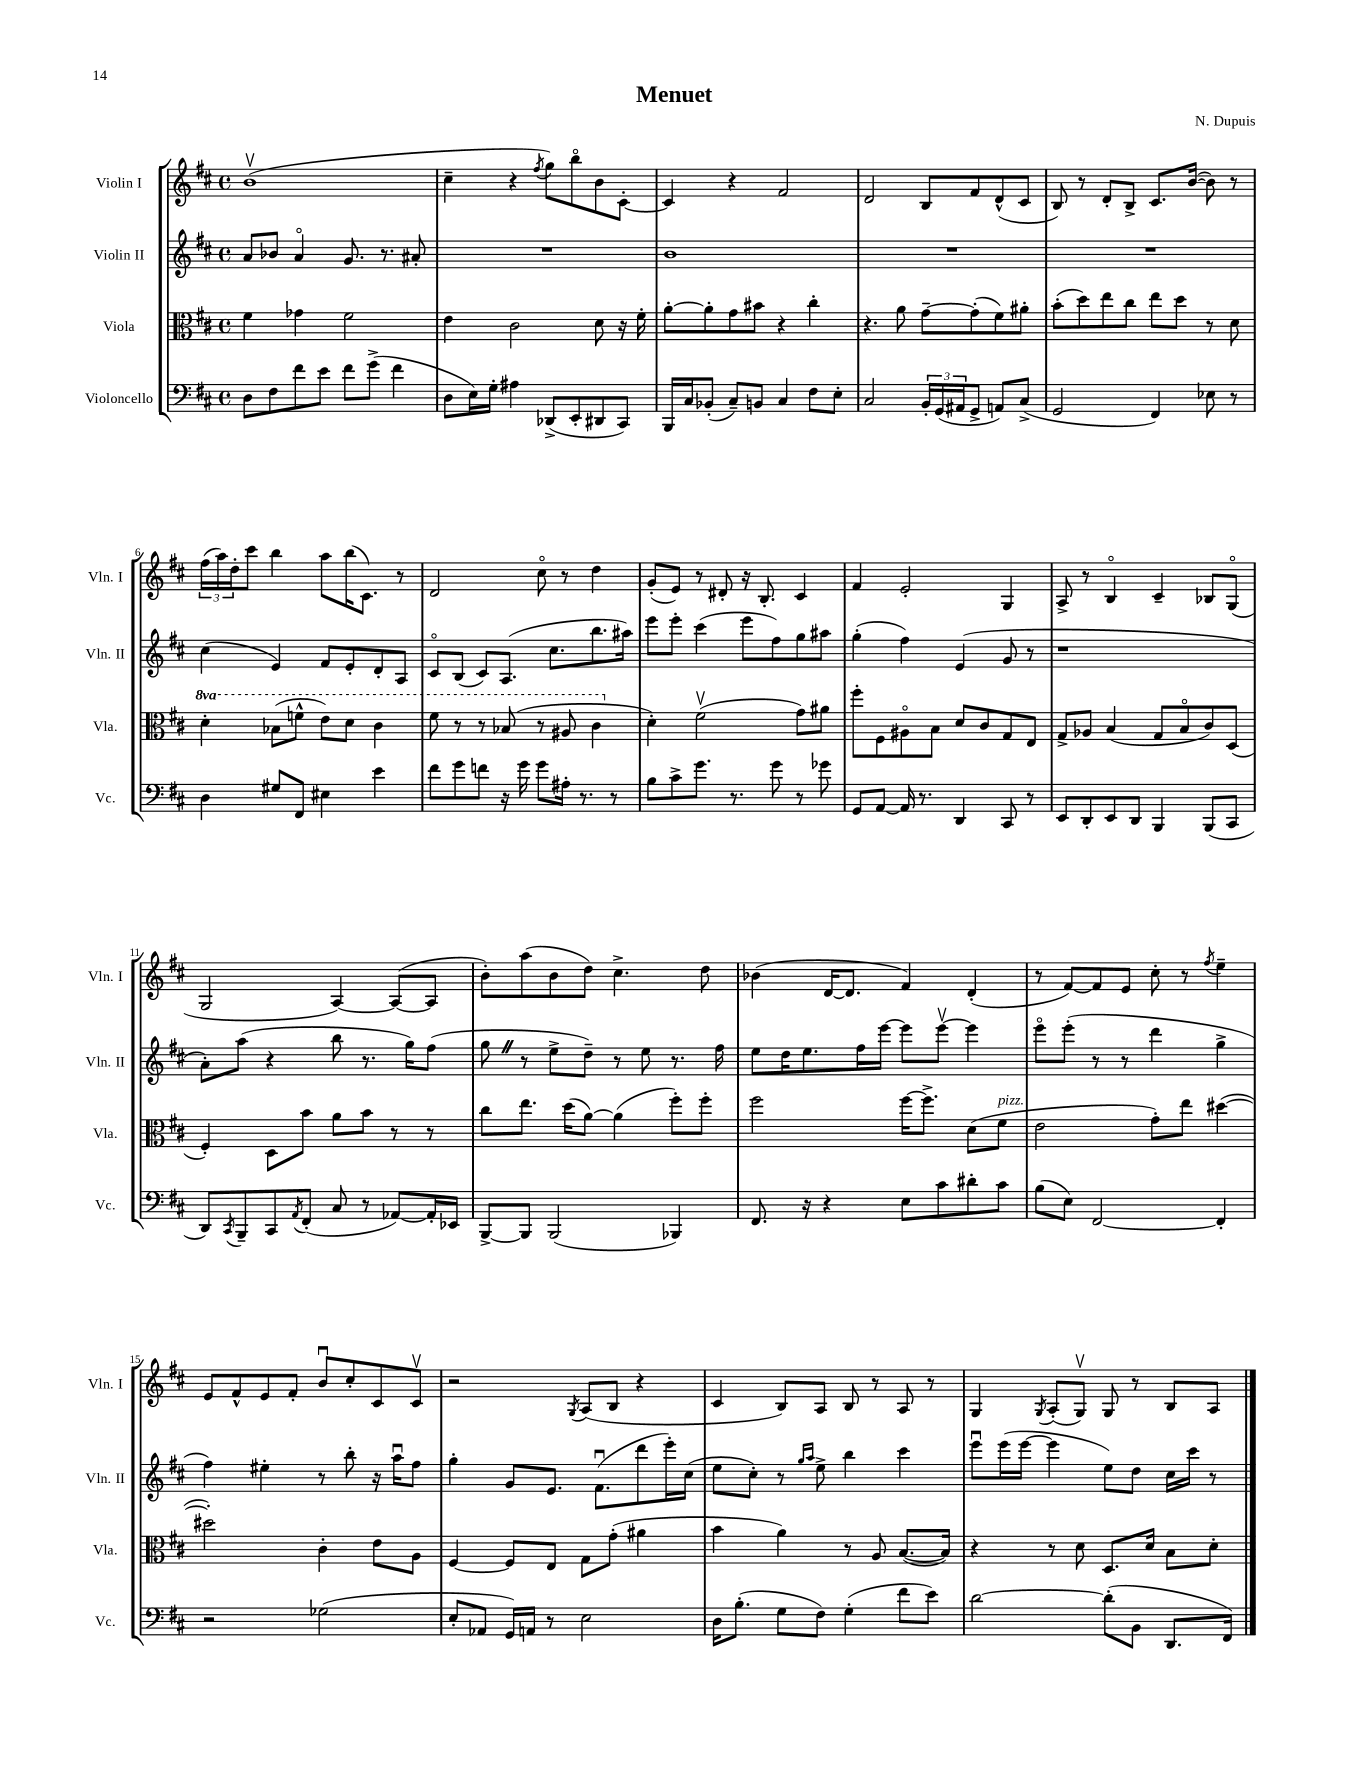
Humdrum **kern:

**kern	**kern	**kern	**kern
*staff4	*staff3	*staff2	*staff1
*clefF4	*clefC3	*clefG2	*clefG2
*k[f#c#]	*k[f#c#]	*k[f#c#]	*k[f#c#]
*M4/4	*M4/4	*M4/4	*M4/4
*met(c)	*met(c)	*met(c)	*met(c)
8D	4f#	8a	(1bv
8F#	.	8b-	.
8f#	4g-	4ao	.
8e	.	.	.
8f#	2f#	8.g	.
(8g^	.	.	.
.	.	8.r	.
4f#	.	.	.
.	.	8a#'	.
=	=	=	=
8D	4e	1r	4cc#~
16E)	.	.	.
16G'	.	.	.
4A#	2c#	.	4r
.	.	.	8qff#
(8DD-^	.	.	8gg)
8EE'	.	.	8bbo
8DD#	8d	.	8b
8CC#)	16r	.	[8c#'
.	16f#'	.	.
=	=	=	=
16BBB	[8a'	1b	4c#]
16C#	.	.	.
(8BB-'	8a']	.	.
8C#~)	8g	.	4r
8BB	8b#	.	.
4C#	4r	.	2f#
8F#	4cc#'	.	.
8E'	.	.	.
=	=	=	=
2C#	4.r	1r	2d
.	8a	.	.
24BB'	[8g~	.	8B
(24GG	.	.	.
24AA#	.	.	.
8GG^	(8g']	.	8f#
8AA)	8f#)	.	(8d^^
(8C#^	8a#'	.	8c#
=	=	=	=
2GG	(8b'	1r	8B)
.	8dd)	.	8r
.	8ee	.	8d'
.	8cc#	.	8B^
4FF#)	8ee	.	8.c#
.	8dd	.	.
.	.	.	([16b
8E-	8r	.	8b])
8r	8d	.	8r
=	=	=	=
4D	4dd'	(4cc#	(24ff#
.	.	.	24aa)
.	.	.	24dd'
.	.	.	8ccc#
8G#	(8b-	4e)	4bb
8FF#	8ff^^	.	.
4E#	8ee)	8f#	8aa
.	8dd	8e'	(16bb
.	.	.	8.c#)
4e	4cc#	8d'	.
.	.	8A	8r
=	=	=	=
8f#	8ff#	8c#o	2d
8g	8r	(8B	.
8f	8r	8c#)	.
16r	(8b-	(8.A	.
16g	.	.	.
8g	8r	.	8cc#o
.	.	8.cc#	.
16A#'	8a#	.	8r
8.r	.	.	.
.	4cc#	8.bb	4dd
8r	.	.	.
.	.	16aa#)	.
=	=	=	=
8B	4d')	8eee	(8g'
8c#^	.	8eee'	8e)
8.g	(2f#v	(4ccc#	8r
.	.	.	8d#'
8.r	.	.	.
.	.	8eee	16r
.	.	.	8.B'
8g	.	8ff#)	.
8r	8g)	8gg	4c#
8g-	8a#	8aa#	.
=	=	=	=
8GG	8ff#'	(4gg'	4f#
[8AA	8F#	.	.
16AA]	8A#o	4ff#)	2e'
8.r	.	.	.
.	8B	.	.
4DD	8d	(4e	.
.	8c#	.	.
8CC#	8G	8g	4G
8r	8E	8r	.
=	=	=	=
8EE	8G^	1r	8A^
8DD'	8A-	.	8r
8EE	(4B	.	4Bo
8DD	.	.	.
4BBB	8G	.	4c#~
.	8Bo	.	.
(8BBB	8c#)	.	8B-
8CC#	(8D	.	(8Go
=	=	=	=
8DD)	4F#')	8a')	2G
8qCC#	.	.	.
8BBB~	.	(8aa	.
8CC#	8D	4r	.
8qAA	.	.	.
(8FF#'	8b	.	.
8C#	8a	8bb	[4A)
8r	8b	8.r	.
[8AA-)	8r	.	(8A_
.	.	16gg)	.
16AA-']	8r	(8ff#	8A]
16EE-	.	.	.
=	=	=	=
[8BBB^	8cc#	8gg	8b')
8BBB]	8.ee	8r	(8aa
(2BBB	.	8ee^	8b
.	(16dd	.	.
.	[8a)	8dd~)	8dd)
.	(4a]	8r	4.cc#^
.	.	8ee	.
4BBB-)	8ff#')	8.r	.
.	8ff#'	.	8dd
.	.	16ff#	.
=	=	=	=
8.FF#	2ff#	8ee	(4b-
.	.	16dd	.
16r	.	8.ee	.
4r	.	.	[16d
.	.	.	8.d]
.	.	16ff#	.
.	.	[16eee	.
8E	[16ff#	8eee]	4f#)
.	8.ff#^]	.	.
8c#	.	[8eeev	.
8d#'	(8d	4eee]	(4d'
8c#	8f#	.	.
=	=	=	=
(8B	2e	8eeeo	8r
8E)	.	(8eee'	[8f#)
[2FF#	.	8r	8f#]
.	.	8r	8e
.	8g')	4ddd	8cc#'
.	8ee	.	8r
.	.	.	8qff#
4FF#']	([4dd#	4gg^	4ee~
=	=	=	=
2r	2dd#'])	4ff#)	8e
.	.	.	8f#^^
.	.	4ee#'	8e
.	.	.	8f#'
(2G-	4c#'	8r	8bu
.	.	8bb'	8cc#'
.	8e	16r	8c#
.	.	16aau	.
.	8A	8ff#	8c#v
=	=	=	=
8E'	[4F#	4gg'	2r
8AA-	.	.	.
16GG)	8F#]	8g	.
16AA	.	.	.
8r	8E	8.e	.
.	.	.	8qG
2E	8G	.	(8A
.	.	(8.f#u	.
.	(8g'	.	8B
.	4a#	8ddd	4r
.	.	16eee')	.
.	.	(16cc#	.
=	=	=	=
16D	4b	8ee	4c#
(8.B'	.	.	.
.	.	8cc#')	.
8G	4a)	8r	8B)
.	.	16qqgg	.
.	.	16qqaa	.
8F#)	.	8ee^	8A
(4G'	8r	4bb	8B
.	8A	.	8r
8f#	([8.B	4ccc#	8A
8e)	.	.	8r
.	16B])	.	.
=	=	=	=
[2d	4r	8eeeu	4G
.	.	(16eee	.
.	.	[16eee	.
.	.	.	8qG
.	8r	4eee]	(8A'
.	8d	.	8Gv)
(8d']	8.D	8ee)	8G
8BB	.	8dd	8r
.	16d	.	.
8.DD	8B	16cc#	8B
.	.	16ccc#	.
.	8d'	8r	8A
16FF#)	.	.	.
==	==	==	==
*-	*-	*-	*-
